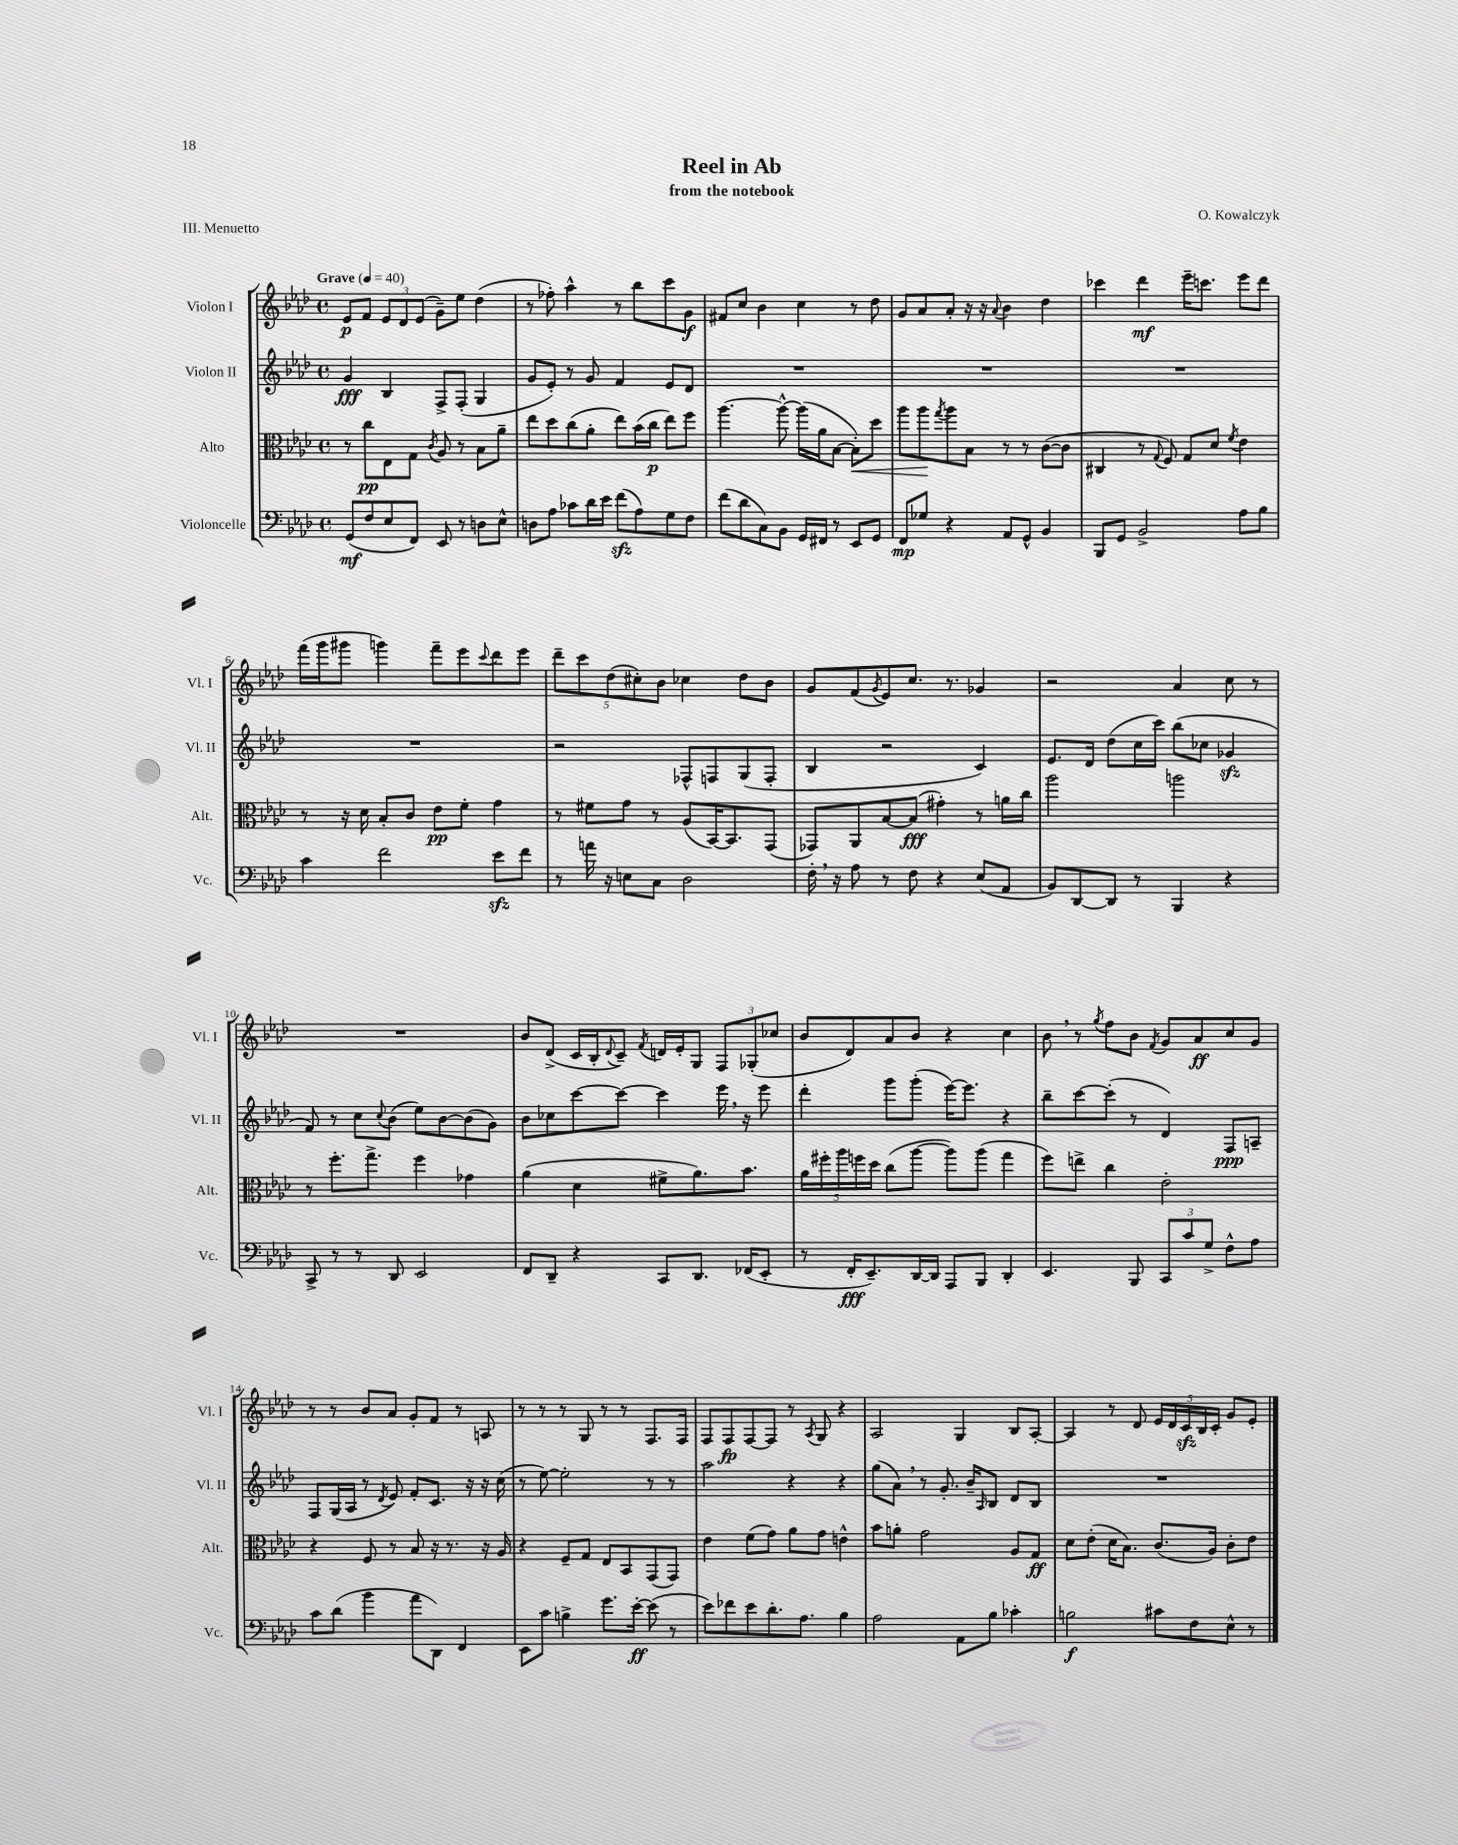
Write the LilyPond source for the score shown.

\header { title = "Reel in Ab" composer = "O. Kowalczyk" subtitle = "from the notebook" piece = "III. Menuetto" }
<<
\new StaffGroup <<
\new Staff = "s0" \with { instrumentName = "Violon I" shortInstrumentName = "Vl. I" } {
    \clef treble \key aes \major \defaultTimeSignature \time 4/4 \tempo "Grave" 4 = 40
    ees'8\p f'8 \tuplet 3/2 { ees'8 des'8 ees'8( } g'8--) ees''8 des''4( |
    r8 fes''8-.) aes''4-^ r8 bes''8 c'''8 g'8\f |
    fis'8 c''8 bes'4 c''4 r8 des''8 |
    g'8 aes'8 aes'8-. r16 r16 \appoggiatura { aes'8 } bes'4 des''4 |
    ces'''4 des'''4\mf ees'''16-- c'''8. ees'''8 des'''8 |
    f'''16( g'''16 gis'''8 g'''4) f'''8-- ees'''8 \appoggiatura { c'''8 } des'''8 ees'''8 |
    \tuplet 5/4 { des'''8-- c'''8 des''8( cis''8-.) bes'8 } ces''4 des''8 bes'8 |
    g'8 f'8( \acciaccatura { g'8 } ees'8) c''8. r8. ges'4 |
    r2 aes'4 c''8 r8 |
    R1 |
    bes'8 des'8->( c'16 bes16-. \appoggiatura { des'8 } c'8--) \acciaccatura { f'8 } d'16 ees'16-. g8 \tuplet 3/2 { f8 ges8-.( ces''8 } |
    bes'8 des'8) aes'8 bes'8 r4 c''4 |
    bes'8 \breathe r8 \acciaccatura { g''8 } f''8 bes'8 \acciaccatura { f'8 } g'8 aes'8\ff c''8 g'8 |
    r8 r8 bes'8 aes'8 g'8-. f'8 r8 a8 |
    r8 r8 r8 g8 r8 r8 f8. f16 |
    f8 f8\fp f8~ f8 r8 \acciaccatura { aes8 } g8 r4 |
    aes2 g4 bes8 aes8~-. |
    aes4 r8 des'8 \tuplet 5/4 { ees'16 des'16 c'16\sfz bes16 c'16-. } g'8 ees'8-. \bar "|." |
}
\new Staff = "s1" \with { instrumentName = "Violon II" shortInstrumentName = "Vl. II" } {
    \clef treble \key aes \major \defaultTimeSignature \time 4/4
    g'4\fff bes4 f8-> f8-.( g4 |
    g'8 ees'8-.) r8 g'8 f'4 ees'8 des'8 |
    R1 |
    R1 |
    R1 |
    R1 |
    r2 fes8-^ f8 g8( f8-. |
    bes4 r2 c'4) |
    ees'8. des'16 des''8( c''16 c'''16) bes''8( ces''8 ges'4\sfz |
    f'8) r8 c''8 \appoggiatura { c''8 } bes'8( ees''8) bes'8~ bes'8( g'8) |
    bes'8 ces''8 c'''8~ c'''8~ c'''4 ees'''16 \breathe r16 ees'''8 |
    des'''4-. g'''8 g'''8-.( ees'''16~) ees'''8. r4 |
    bes''8-- c'''8~ c'''8-.( r8 des'4) f8\ppp a8-- |
    f8 g16( aes16 r8 \acciaccatura { des'8 } ees'8) f'8-. c'8. r16 r16 c''16( |
    r8 ees''8~) ees''2-. r8 r8 |
    aes''2 r4 r4 |
    g''8( aes'8) \breathe r8 g'8.-. bes'16-- \grace { aes16 } bes8 des'8 bes8 |
    R1 \bar "|." |
}
\new Staff = "s2" \with { instrumentName = "Alto" shortInstrumentName = "Alt." } {
    \clef alto \key aes \major \defaultTimeSignature \time 4/4
    r8 c''8\pp ees8 g8 \acciaccatura { c'8 } aes8 r8 bes8 aes'8-- |
    ees''8 des''8 c''8( aes'8-. ees''8) bes'16( c''16\p ees''8) f''8 |
    aes''4.~ aes''8~-^ aes''16( aes'16 bes8~ bes8-.\<) des''8 |
    aes''8 aes''8\! \acciaccatura { g''8 } aes''8 bes8 r8 r8 c'8~( c'8 |
    cis4 r8 \appoggiatura { g8 } f8) g8 des'8 \acciaccatura { f'8 } ees'4 |
    r8 r16 des'16 bes8-. c'8 ees'8\pp f'8-. g'4 |
    r8 fis'8 g'8 r8 aes8( bes,16~) bes,8. g,8( |
    ges,8) aes,8 bes8~ bes8\fff( gis'4-.) r8 a'16 c''16 |
    aes''2 a''2 |
    r8 f''8.-. g''8.-> f''4 ges'4 |
    aes'4( des'4 fis'8-> aes'8.) bes'8. |
    \tuplet 5/4 { aes'16 fis''16-. aes''16 f''16 des''16 } c''8( aes''8~ aes''8) aes''8( g''4 |
    f''8) e''8-> c''4 ees'2-. |
    r4 f8 r8 bes8 r16 r8. r16 aes16 |
    r4 f8-- g8 ees8 bes,8 g,8( g,8) |
    ees'4 f'8( g'8) aes'8 g'8 e'4-^ |
    bes'8 a'8-. g'2 aes8 g8\ff |
    des'8 ees'8-.( des'16 bes8.) c'8.( aes16) c'8-. ees'8 \bar "|." |
}
\new Staff = "s3" \with { instrumentName = "Violoncelle" shortInstrumentName = "Vc." } {
    \clef bass \key aes \major \defaultTimeSignature \time 4/4
    g,8\mf( f8 ees8 f,8) ees,8 r8 d8 ees8-^ |
    d8 aes8 ces'8 des'16 ees'16 f'8\sfz( aes8) g8 f8 |
    f'8( des'8 c8) bes,8 g,16 fis,16 r8 ees,8 g,8 |
    f,8\mp ges8 r4 aes,8 g,8-^ bes,4 |
    bes,,8 g,8 bes,2-> aes8 bes8 |
    c'4 f'2 ees'8\sfz f'8 |
    r8 a'16 r16 e8 c8 des2 |
    f16-. \breathe r16 aes8 r8 f8 r4 ees8( aes,8 |
    bes,8) des,8~ des,8 r8 bes,,4 r4 |
    c,8-> r8 r8 des,8 ees,2 |
    f,8 des,8-- r4 c,8 des,8. fes,16( ees,8-. |
    r8 f,16-.\fff ees,8.--) des,16~ des,16 aes,,8 bes,,8 des,4-. |
    ees,4. bes,,8 \tuplet 3/2 { c,8 c'8 g8-> } f8-^ aes8 |
    c'8 des'8( bes'4 aes'8 des,8) f,4 |
    ees,8 c'8 b4-> g'8. ees'16~-.\ff ees'8( r8 |
    ees'8) fes'8 ees'8 des'8.-. aes8. bes4 |
    aes2 aes,8 bes8 ces'4-. |
    b2\f cis'8 f8 ees8-^ r8 \bar "|." |
}
>>
>>
